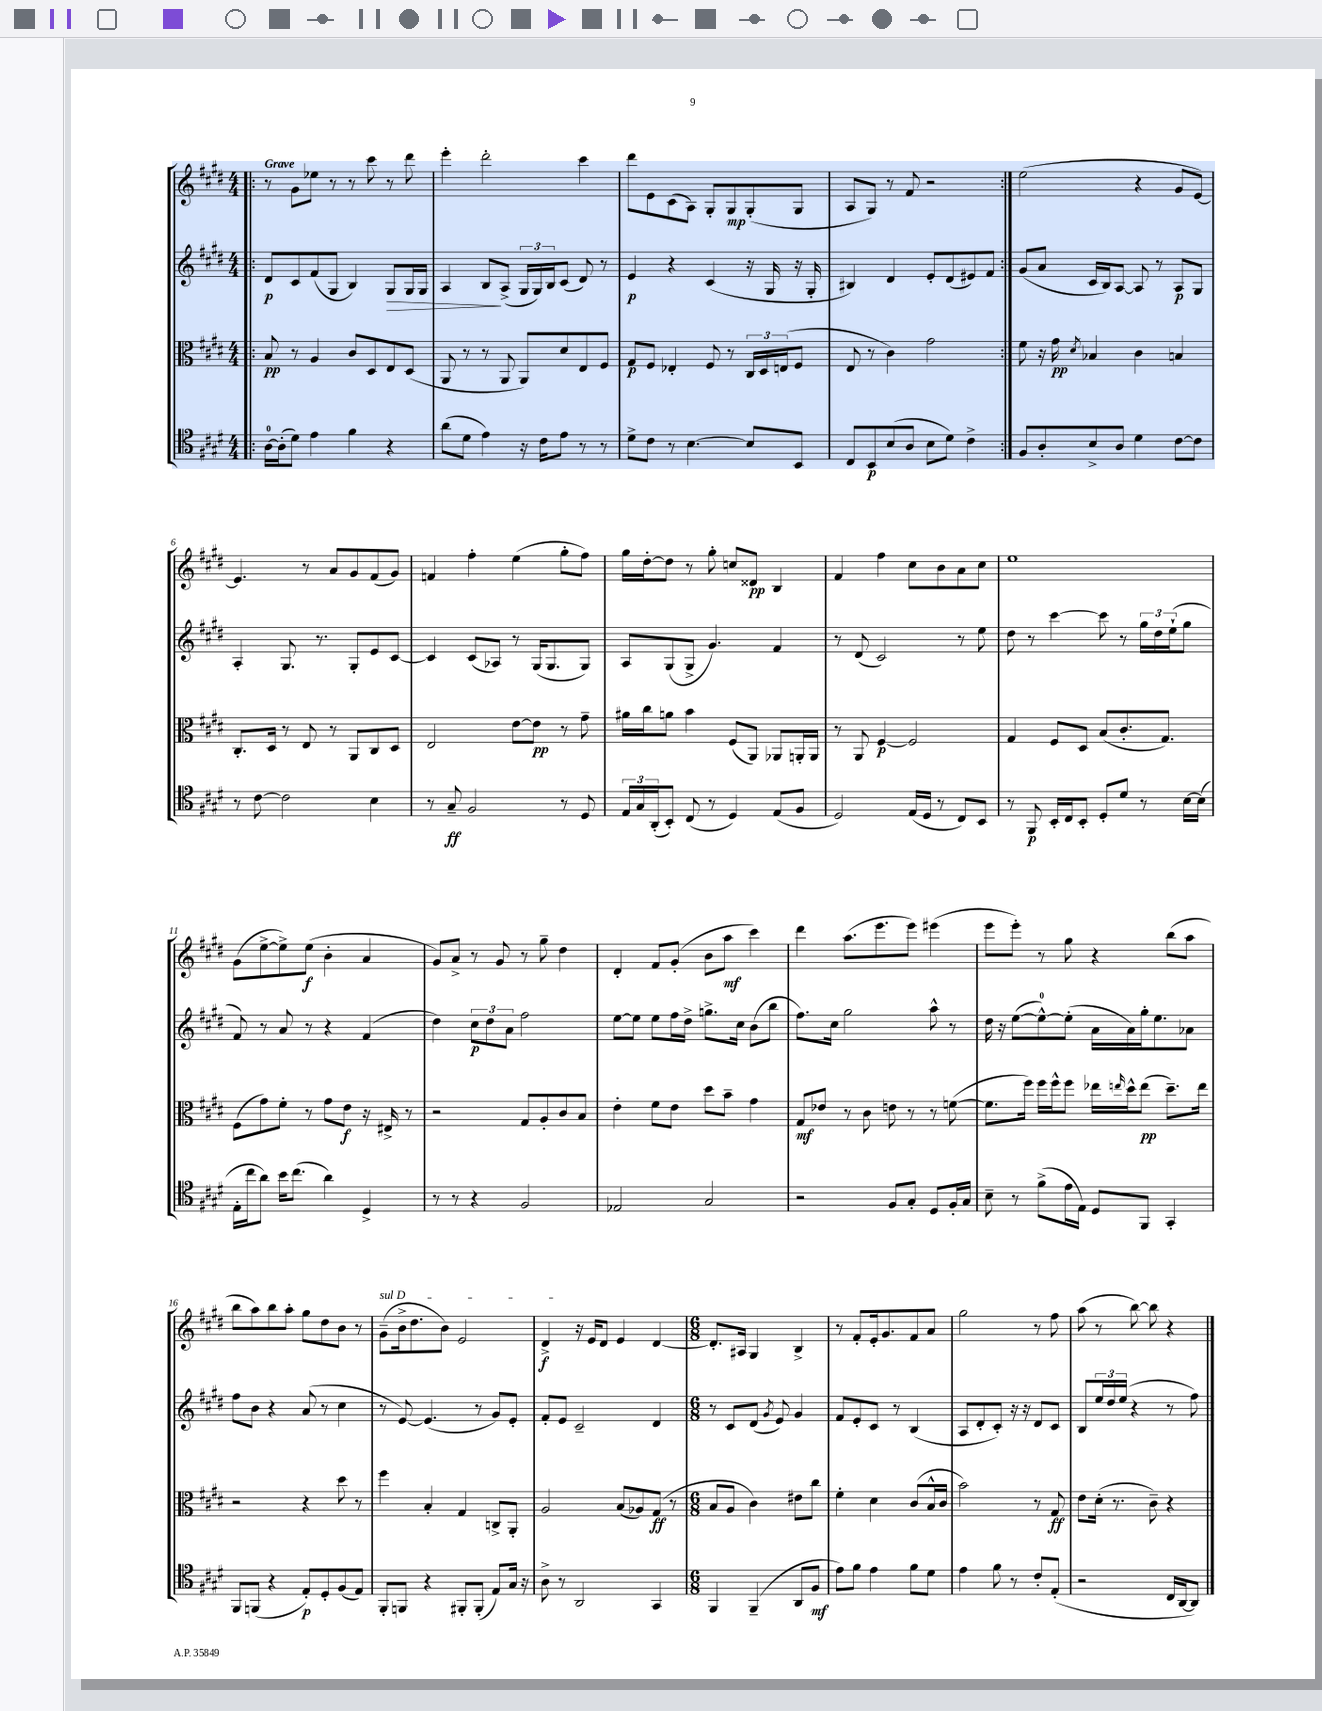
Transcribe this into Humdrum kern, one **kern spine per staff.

**kern	**dynam	**kern	**dynam	**kern	**dynam	**kern	**dynam
*part4	*part4	*part3	*part3	*part2	*part2	*part1	*part1
*staff4	*staff4	*staff3	*staff3	*staff2	*staff2	*staff1	*staff1
*clefC4	*	*clefC3	*	*clefG2	*	*clefG2	*
*k[f#c#g#d#]	*	*k[f#c#g#d#]	*	*k[f#c#g#d#]	*	*k[f#c#g#d#]	*
*M4/4	*	*M4/4	*	*M4/4	*	*M4/4	*
=1!|:	=1!|:	=1!|:	=1!|:	=1!|:	=1!|:	=1!|:	=1!|:
!	!	!	!	!	!	!LO:TX:a:B:t=Grave	!
[16A\LL	.	8B/	pp	8d#/L	p	8r	.
(16A'\J]	.	.	.	.	.	.	.
8d#\J)	.	8r	.	8c#/	.	8g#\L	.
4e\	.	4A/	.	(8f#/	.	8ee-X\J	.
.	.	.	.	8G#/J	.	8r	.
4f#\	.	8c#/L	.	4B/)	.	8r	.
.	.	8D#/	.	.	.	8ccc#\	.
!	!	!	!	!	!LO:HP:b	!	!
4r	.	8E/	.	8G#/L	>	8r	.
.	.	(8D#/J	.	16G#/L	.	8ddd#\	.
.	.	.	.	16G#/JJ	.	.	.
=2	=2	=2	=2	=2	=2	=2	=2
(8a\L	.	8AA/	.	4A/	.	4eee'\	.
8d#\J	.	8r	.	.	.	.	.
4e\)	.	8r	.	8B/L	.	2ddd#'\	.
.	.	8AA/	.	(8A^/J	]	.	.
16r	.	8AA/L)	.	24G#/LL	.	.	.
.	.	.	.	24G#/)	.	.	.
16c#\KL	.	.	.	.	.	.	.
.	.	.	.	24B/J	.	.	.
8e\J	.	8d#/	.	(8c#/J	.	.	.
8r	.	8E/	.	8d#/)	.	4ccc#\	.
8r	.	8F#/J	.	8r	.	.	.
=3	=3	=3	=3	=3	=3	=3	=3
8d#^\L	.	8G#/L	p	4e/	p	8ddd#\L	.
8c#\J	.	8F#/J	.	.	.	8e\	.
8r	.	4E-X'/	.	4r	.	(8c#\	.
[4.B\	.	.	.	.	.	8A\J)	.
.	.	8F#/	.	(4c#/	.	8G#'/L	.
.	.	8r	.	.	.	8G#/	mp
8B/L]	.	24C#/LL	.	16r	.	(8G#'/	.
.	.	24D#/	.	.	.	.	.
.	.	.	.	16G#/	.	.	.
.	.	(24En/J	.	.	.	.	.
8BB/J	.	8F#/J	.	16r	.	8G#/J	.
.	.	.	.	16G#'/	.	.	.
=4	=4	=4	=4	=4	=4	=4	=4
8C#/L	.	8E/	.	4B#X/)	.	8A/L	.
8BB/	p	8r	.	.	.	8G#/J)	.
(8B/	.	4c#\)	.	4d#/	.	8r	.
8A/J	.	.	.	.	.	8f#/	.
8B\L	.	2g#\	.	8e'/L	.	2r	.
8d#\J)	.	.	.	(8d#/	.	.	.
4c#^\	.	.	.	8e#X/)	.	.	.
.	.	.	.	8f#/J	.	.	.
=5:|!	=5:|!	=5:|!	=5:|!	=5:|!	=5:|!	=5:|!	=5:|!
8F#/L	.	8f#\	.	(8g#/L	.	(2ee\	.
8A'/	.	16r	.	8a/J	.	.	.
.	.	16g#\	pp	.	.	.	.
.	.	8qd#/	.	.	.	.	.
8B^/	.	4B-X/	.	16c#/LL	.	.	.
.	.	.	.	16B/J)	.	.	.
8A/J	.	.	.	[8A/J	.	.	.
4d#\	.	4c#\	.	8A/]	.	4r	.
.	.	.	.	8r	.	.	.
[8c#\L	.	4Bn/	.	8A/L	p	8g#/L	.
8c#\J]	.	.	.	8G#/J	.	[8e/J)	.
!!LO:LB:g=z
=6	=6	=6	=6	=6	=6	=6	=6
8r	.	8.C#'/L	.	4A'/	.	4.e/]	.
[8c#\	.	.	.	.	.	.	.
.	.	16D#/Jk	.	.	.	.	.
2c#\]	.	8r	.	8.G#/	.	.	.
.	.	8E/	.	.	.	8r	.
.	.	.	.	8.r	.	.	.
.	.	8r	.	.	.	8a/L	.
.	.	8AA/L	.	8G#'/L	.	8g#/	.
4B\	.	8C#/	.	8e/	.	(8f#/	.
.	.	8D#/J	.	[8c#/J	.	8g#/J)	.
=7	=7	=7	=7	=7	=7	=7	=7
8r	.	2E/	.	4c#/]	.	4fn/	.
8G#~/	ff	.	.	.	.	.	.
2F#/	.	.	.	(8c#/L	.	4ff#'\	.
.	.	.	.	8A-X/J)	.	.	.
.	.	[8e\L	.	8r	.	(4ee\	.
.	.	8e\J]	pp	(16G#/KL	.	.	.
.	.	.	.	8.G#/	.	.	.
8r	.	8r	.	.	.	8gg#'\L	.
8D#/	.	8g#~\	.	8G#/J)	.	8ff#\J)	.
=8	=8	=8	=8	=8	=8	=8	=8
24E/LL	.	16a#X\LL	.	8A/L	.	16gg#\LL	.
24G#/	.	.	.	.	.	.	.
.	.	16cc#\J	.	.	.	[16dd#'\J	.
(24AA'/J	.	.	.	.	.	.	.
8BB'/J)	.	8an\J	.	(8G#/	.	8dd#\J]	.
(8C#/	.	4b\	.	8G#^/J	.	8r	.
8r	.	.	.	4.g#/)	.	8gg#'\	.
4D#/)	.	(8F#/L	.	.	.	8ccn/L	.
.	.	8AA/J)	.	.	.	8d##X/J	pp
(8E/L	.	8AA-X/L	.	4f#/	.	4B/	.
8F#/J	.	16AAn'/L	.	.	.	.	.
.	.	16AA/JJ	.	.	.	.	.
=9	=9	=9	=9	=9	=9	=9	=9
2D#/)	.	8r	.	8r	.	4f#/	.
.	.	8AA/	.	(8d#/	.	.	.
.	.	[4F#/	p	2c#/)	.	4ff#\	.
(16E/LL	.	2F#/]	.	.	.	8cc#\L	.
16D#/JJ	.	.	.	.	.	.	.
8r	.	.	.	.	.	8b\	.
8C#/L)	.	.	.	8r	.	8a\	.
8BB/J	.	.	.	8ee\	.	8cc#\J	.
=10	=10	=10	=10	=10	=10	=10	=10
8r	.	4G#/	.	8dd#\	.	1ee	.
8FF#/	p	.	.	8r	.	.	.
16BB'/LL	.	8F#/L	.	[4ccc#\	.	.	.
16C#/J	.	.	.	.	.	.	.
8BB'/J	.	8D#/J	.	.	.	.	.
8D#'/L	.	(8B/L	.	8ccc#\]	.	.	.
8d#/J	.	8.c#'/	.	8r	.	.	.
8r	.	.	.	24gg#\LL	.	.	.
.	.	.	.	24dd#\	.	.	.
.	.	8.G#/J)	.	.	.	.	.
.	.	.	.	(24ee`\J	.	.	.
[16B\LL	.	.	.	8gg#\J	.	.	.
(16B\JJ]	.	.	.	.	.	.	.
!!LO:LB:g=z
=11	=11	=11	=11	=11	=11	=11	=11
16E'\LL	.	(8F#\L	.	8f#/)	.	(8g#\L	.
16cc#\J	.	.	.	.	.	.	.
8a\J)	.	8g#\)	.	8r	.	[8ee^\	.
16b\KL	.	8f#'\J	.	8a/	.	8ee^\])	.
(8.cc#\J	.	.	.	.	.	.	.
.	.	8r	.	8r	.	(8ee\J	f
4a\)	.	8g#\L	.	4r	.	4b'\	.
.	.	8e\J	f	.	.	.	.
4D#^/	.	16r	.	(4f#/	.	4a/	.
.	.	16E#X^/	.	.	.	.	.
.	.	8r	.	.	.	.	.
=12	=12	=12	=12	=12	=12	=12	=12
8r	.	2r	.	4dd#\)	.	8g#/L)	.
8r	.	.	.	.	.	8a^/J	.
4r	.	.	.	12cc#\L	p	8r	.
.	.	.	.	12dd#\	.	.	.
.	.	.	.	.	.	8g#/	.
.	.	.	.	12a\J	.	.	.
2F#/	.	8G#/L	.	2ff#\	.	8r	.
.	.	8A'/	.	.	.	8gg#~\	.
.	.	8c#/	.	.	.	4dd#\	.
.	.	8B/J	.	.	.	.	.
=13	=13	=13	=13	=13	=13	=13	=13
2E-X/	.	4e'\	.	[8ee\L	.	4d#'/	.
.	.	.	.	8ee\J]	.	.	.
.	.	8f#\L	.	8ee\L	.	8f#/L	.
.	.	8e\J	.	16ff#\L	.	(8g#'/J	.
.	.	.	.	16dd#^\JJ	.	.	.
2G#/	.	8dd#\L	.	8.ggn^\L	.	8b\L	.
.	.	8b~\J	.	.	.	8aa\J	mf
.	.	.	.	16cc#\Jk	.	.	.
.	.	4g#\	.	(8b\L	.	4ccc#\)	.
.	.	.	.	8bb\J	.	.	.
=14	=14	=14	=14	=14	=14	=14	=14
2r	.	8G#/L	mf	8.ff#\L)	.	4ddd#\	.
.	.	8e-X/J	.	.	.	.	.
.	.	.	.	16cc#\Jk	.	.	.
.	.	8r	.	2gg#\	.	(8.aa\L	.
.	.	8c#\	.	.	.	.	.
.	.	.	.	.	.	8.eee\	.
8F#/L	.	8en\	.	.	.	.	.
8G#'/J	.	8r	.	.	.	8eee\J)	.
8D#/L	.	8r	.	8aa^^\	.	(4eee#X\	.
16F#'/L	.	([8fn\	.	8r	.	.	.
16G#/JJ	.	.	.	.	.	.	.
=15	=15	=15	=15	=15	=15	=15	=15
8B~\	.	8.f\L]	.	16dd#\	.	8eee\L	.
.	.	.	.	16r	.	.	.
8r	.	.	.	([8ee\L	.	8eee'\J)	.
.	.	16ff#\Jk)	.	.	.	.	.
(8f#^\L	.	16ff#\LL	.	8ee^^\_)	.	8r	.
.	.	16ff#^^\J	.	.	.	.	.
16e\L	.	8ff#\J	.	(8ee'\J]	.	8gg#\	.
16E\JJ)	.	.	.	.	.	.	.
8D#/L	.	16ee-X\LL	.	16a\LL	.	4r	.
.	.	16qqeen/	.	.	.	.	.
.	.	16dd#^^\J	.	16a\)	.	.	.
8FF#/J	.	(8ee\J	pp	16gg#'\J	.	.	.
.	.	.	.	8.ee\	.	.	.
4GG#'/	.	8.dd#~\L)	.	.	.	(8bb\L	.
.	.	.	.	8a-X\J	.	8aa\J	.
.	.	16ee\Jk	.	.	.	.	.
!!LO:LB:g=z
=16	=16	=16	=16	=16	=16	=16	=16
8FF#/L	.	2r	.	8ff#\L	.	8bb\L	.
(8FFn/J	.	.	.	8b\J	.	8aa\)	.
4r	.	.	.	4r	.	8bb\	.
.	.	.	.	.	.	8aa'\J	.
8E'/L)	p	4r	.	(8a/	.	8gg#\L	.
8D#'/	.	.	.	8r	.	8dd#\	.
(8F#/	.	8dd#\	.	4cc#\	.	8b\J	.
8E/J)	.	8r	.	.	.	8r	.
=17	=17	=17	=17	=17	=17	=17	=17
!	!	!	!	!	!	!LO:TX:a:i:t=sul D	!
8FF#'/L	.	4ff#\	.	8r	.	(8g#~\L	.
8FFn/J	.	.	.	[8e/)	.	16b^\k	.
.	.	.	.	.	.	8.dd#\	.
4r	.	4B'/	.	(4.e/]	.	.	.
.	.	.	.	.	.	8b\J)	.
8FF#X'/L	.	4G#/	.	.	.	2e/	.
(8FF#'/J	.	.	.	8r	.	.	.
8E/L)	.	8Cn^/L	.	8g#/L)	.	.	.
16G#/Jk	.	8AA'/J	.	8e'/J	.	.	.
16r	.	.	.	.	.	.	.
=18	=18	=18	=18	=18	=18	=18	=18
8A^\	.	2A/	.	8f#'/L	.	4d#^/	f
8r	.	.	.	8e/J	.	.	.
2AA/	.	.	.	2c#~/	.	16r	.
.	.	.	.	.	.	16e/KL	.
.	.	.	.	.	.	8d#/J	.
.	.	(8B/L	.	.	.	4e/	.
.	.	8A-X/)	.	.	.	.	.
4GG#/	.	(8G#/J	ff	4d#/	.	[4d#/	.
.	.	8r	.	.	.	.	.
=19	=19	=19	=19	=19	=19	=19	=19
*M6/8	*	*M6/8	*	*M6/8	*	*M6/8	*
4FF#/	.	8B/L	.	8r	.	8.d#'/L]	.
.	.	8A/J	.	8c#/L	.	.	.
.	.	.	.	.	.	16A#X/Jk	.
(4FF#~/	.	4c#\)	.	(8d#/J	.	4G#/	.
.	.	.	.	8qg#/	.	.	.
.	.	.	.	8e/)	.	.	.
8AA/L	.	8e#X\L	.	4g#/	.	4B^/	.
8F#/J	mf	8cc#\J	.	.	.	.	.
=20	=20	=20	=20	=20	=20	=20	=20
8e\L)	.	4f#'\	.	8f#/L	.	8r	.
8f#\J	.	.	.	8e'/	.	8f#'/L	.
4e\	.	4d#\	.	8c#/J	.	16e'/k	.
.	.	.	.	.	.	8.g#/	.
.	.	.	.	8r	.	.	.
8f#\L	.	(8c#/L	.	(4B/	.	8f#/	.
8d#\J	.	16B^^/L	.	.	.	8a/J	.
.	.	16c#/JJ	.	.	.	.	.
=21	=21	=21	=21	=21	=21	=21	=21
4e\	.	2b\)	.	8A/L	.	2gg#\	.
.	.	.	.	8d#'/	.	.	.
8f#\	.	.	.	8c#'/J)	.	.	.
8r	.	.	.	16r	.	.	.
.	.	.	.	16r	.	.	.
8c#'/L	.	8r	.	8d#/L	.	8r	.
(8E'/J	.	8G#/	ff	8c#/J	.	8ff#\	.
=22	=22	=22	=22	=22	=22	=22	=22
2r	.	8e\L	.	8B/L	.	(8aa\	.
.	.	(16d#'\Jk	.	24ee/L	.	8r	.
.	.	.	.	24dd#/	.	.	.
.	.	8.r	.	.	.	.	.
.	.	.	.	(24ee/JJ	.	.	.
.	.	.	.	4r	.	[8bb\)	.
.	.	8c#~\)	.	.	.	8bb\]	.
16C#/LL	.	4r	.	8r	.	4r	.
[16AA/J	.	.	.	.	.	.	.
8AA/J])	.	.	.	8ff#\)	.	.	.
==	==	==	==	==	==	==	==
*-	*-	*-	*-	*-	*-	*-	*-
